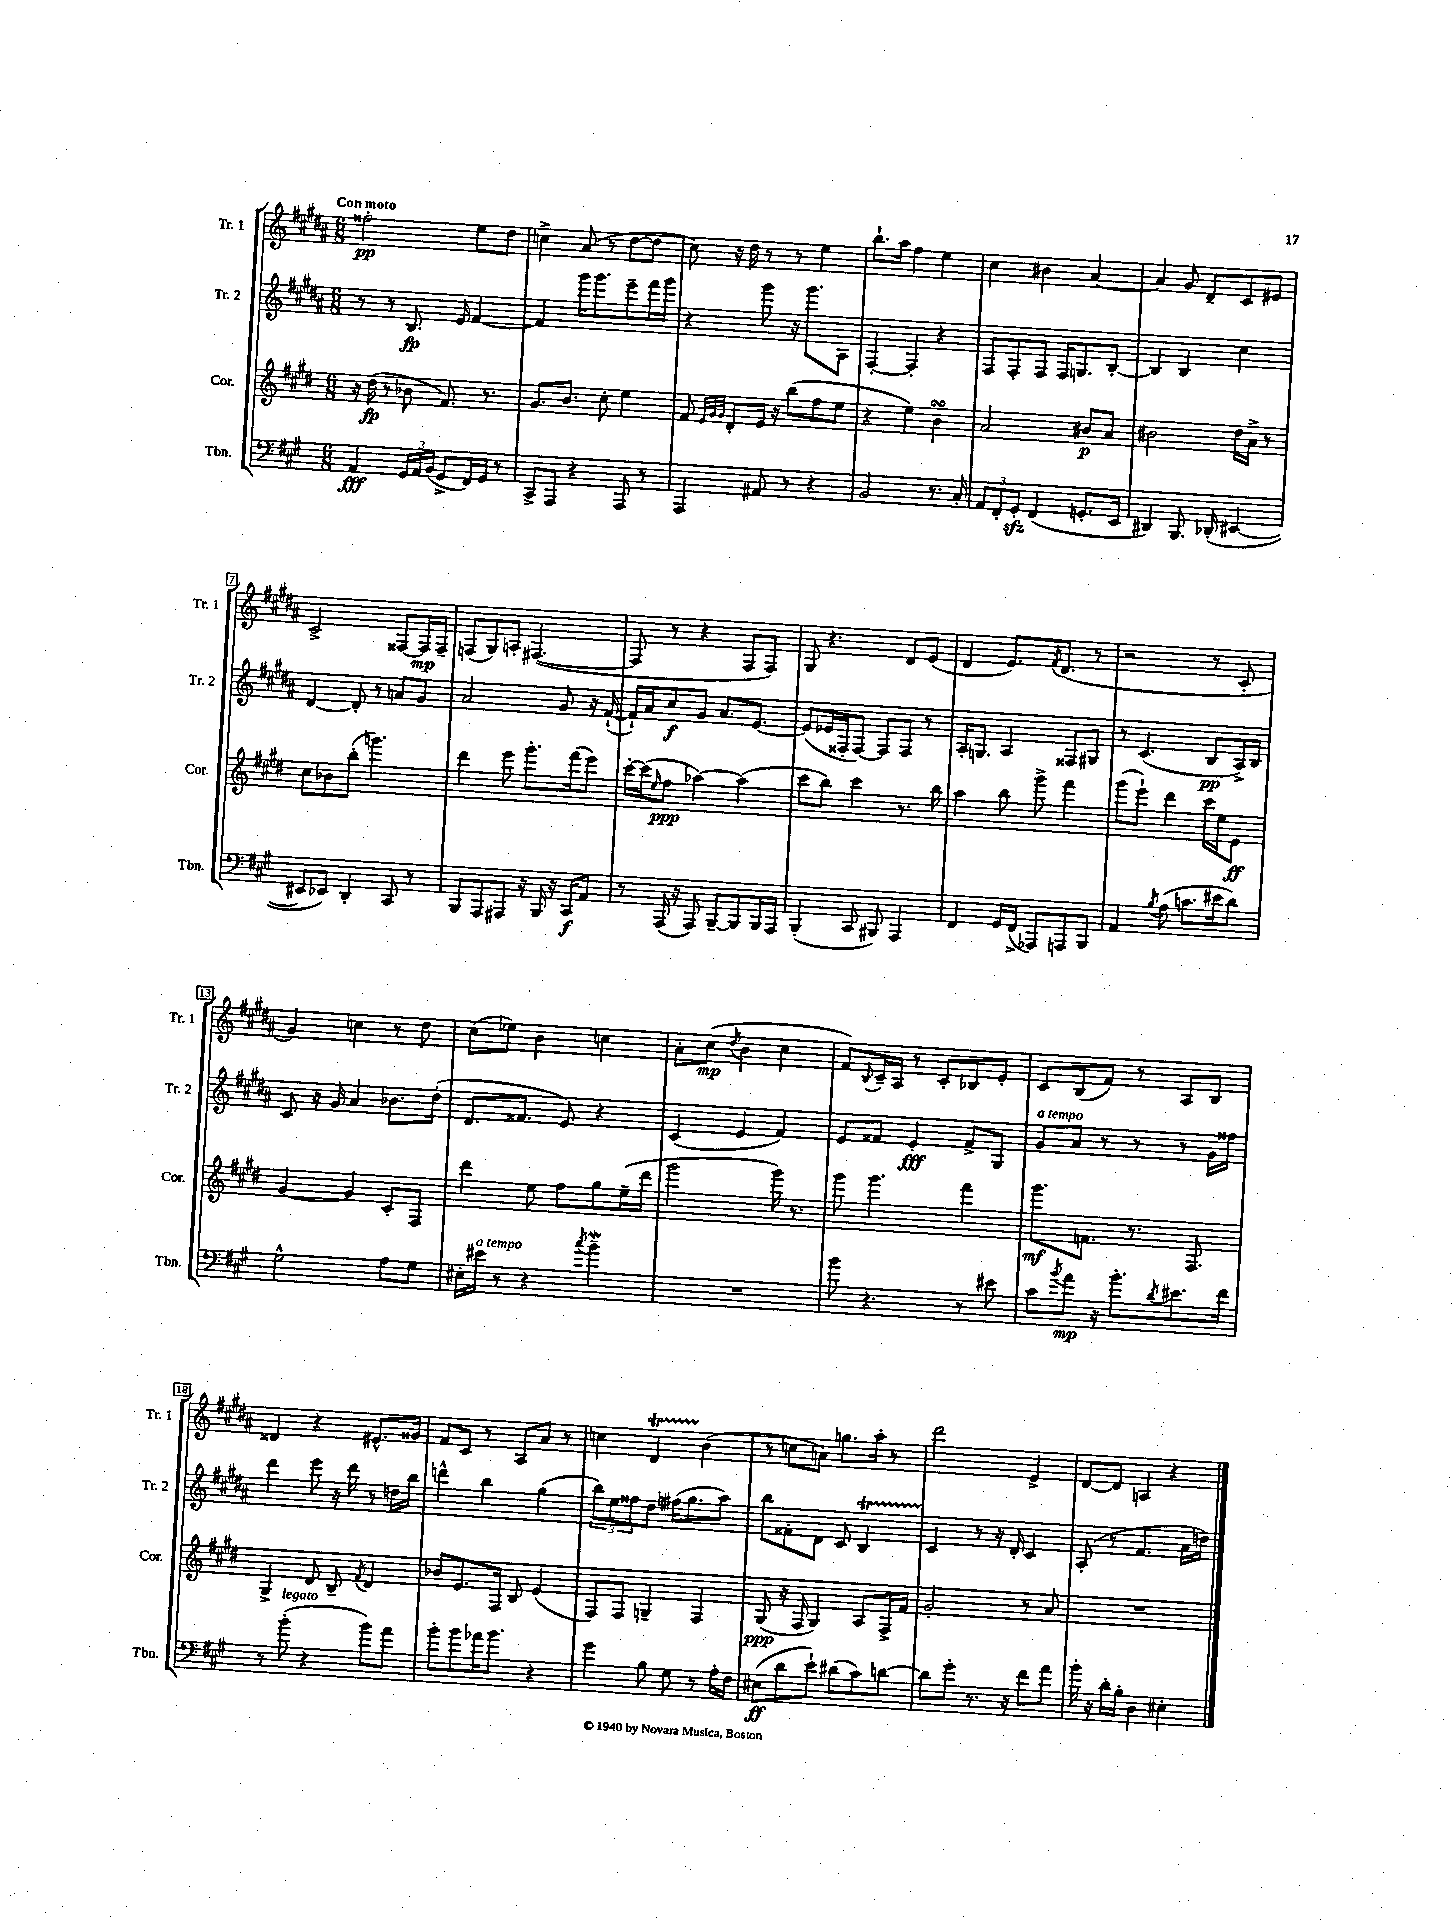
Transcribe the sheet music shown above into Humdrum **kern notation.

**kern	**dynam	**kern	**dynam	**kern	**dynam	**kern	**dynam
*part4	*part4	*part3	*part3	*part2	*part2	*part1	*part1
*staff4	*staff4	*staff3	*staff3	*staff2	*staff2	*staff1	*staff1
*I"Tbn.	*	*I"Cor.	*	*I"Tr. 2	*	*I"Tr. 1	*
*I'Tbn.	*	*I'Cor.	*	*I'Tr. 2	*	*I'Tr. 1	*
*clefF4	*	*clefG2	*	*clefG2	*	*clefG2	*
*k[f#c#g#]	*	*k[f#c#g#d#]	*	*k[f#c#g#d#a#]	*	*k[f#c#g#d#a#]	*
*M6/8	*	*M6/8	*	*M6/8	*	*M6/8	*
=1	=1	=1	=1	=1	=1	=1	=1
!	!	!	!	!	!	!LO:TX:a:B:t=Con moto	!
4AA/	fff	16r	.	8r	.	2ff##X'\	pp
.	.	(16dd#\	fp	.	.	.	.
.	.	8r	.	8r	.	.	.
24GG#/LL	.	8b-X\	.	8.B/	fp	.	.
24AA/	.	.	.	.	.	.	.
(24BB/JJ	.	.	.	.	.	.	.
8GG#^/L	.	8.f#/)	.	.	.	.	.
.	.	.	.	16e/	.	.	.
16FF#/L)	.	.	.	[4f#/	.	8ee\L	.
16GG#/JJ	.	8.r	.	.	.	.	.
8r	.	.	.	.	.	8dd#\J	.
=2	=2	=2	=2	=2	=2	=2	=2
8CC#^/L	.	8.g#/L	.	4f#/]	.	4ccn^\	.
8AAA/J	.	.	.	.	.	.	.
.	.	8.b/J	.	.	.	.	.
4r	.	.	.	16ggg#\KL	.	(8a#/	.
.	.	.	.	8.ggg#\	.	.	.
.	.	8cc#'\	.	.	.	8r	.
8AAA/	.	4ee\	.	8eee~\	.	[8dd#\L	.
8r	.	.	.	16fff#\L	.	8dd#\J]	.
.	.	.	.	16ggg#\JJ	.	.	.
=3	=3	=3	=3	=3	=3	=3	=3
4AAA/	.	8f#/	.	4r	.	8cc#\)	.
.	.	32qqe/LLL	.	.	.	.	.
.	.	32qqg#/	.	.	.	.	.
.	.	32qqg#/JJJ	.	.	.	.	.
.	.	8d#'/L	.	.	.	16r	.
.	.	.	.	.	.	16dd#\	.
8AA#X/	.	16e/Jk	.	8ggg#\	.	8r	.
.	.	16r	.	.	.	.	.
8r	.	(8bb\L	.	16r	.	8r	.
.	.	.	.	8.ggg#\L	.	.	.
4r	.	8ff#\	.	.	.	4ee\	.
.	.	8ee\J	.	8A#\J	.	.	.
=4	=4	=4	=4	=4	=4	=4	=4
2BB/	.	4r	.	[4F#'/	.	8.bb`\L	.
.	.	.	.	.	.	16aa#\Jk	.
.	.	4ee\)	.	4F#'/]	.	4ff#\	.
8.r	.	4bsSSS\	.	4r	.	4ee\	.
16C#'/	.	.	.	.	.	.	.
=5	=5	=5	=5	=5	=5	=5	=5
12AA/L	.	2a/	.	8F#/L	.	4cc#\	.
12FF#'/	.	.	.	.	.	.	.
.	.	.	.	8F#'/	.	.	.
12GG#zz'/J	.	.	.	.	.	.	.
(4FF#/	.	.	.	8F#/J	.	4b#X\	.
.	.	.	.	16F#/KL	.	.	.
.	.	.	.	8.Gn/	.	.	.
8.GGn'/L	.	8b#X/L	p	.	.	[4a#/	.
.	.	8a/J	.	[8B'/J	.	.	.
16EE/Jk	.	.	.	.	.	.	.
=6	=6	=6	=6	=6	=6	=6	=6
4DD#X/)	.	2b#X\	.	4B/]	.	4a#/]	.
8.BBB/	.	.	.	4B/	.	8g#/	.
.	.	.	.	.	.	8d#~/L	.
(16DD-X'/	.	.	.	.	.	.	.
[4EE#X/	.	16dd#\LL	.	4cc#\	.	8c#/	.
.	.	16a^\JJ	.	.	.	.	.
.	.	8r	.	.	.	8e#X/J	.
!!LO:LB:g=z
=7	=7	=7	=7	=7	=7	=7	=7
8EE#X/L]	.	8cc#\L	.	[4d#/	.	2c#^/	.
8EE-X/J)	.	8b-X\	.	.	.	.	.
4DD'/	.	(8bb'\J	.	8d#'/]	.	.	.
.	.	4.gggn\)	.	8r	.	.	.
8CC#/	.	.	.	8an/L	.	[8F##X/L	.
8r	.	.	.	8g#/J	.	16F##/L]	mp
.	.	.	.	.	.	16F##~/JJ	.
=8	=8	=8	=8	=8	=8	=8	=8
8BBB/L	.	4ddd#\	.	2a#/	.	(8Fn/L	.
8AAA/	.	.	.	.	.	8G#/)	.
8AAA#X/J	.	8eee\	.	.	.	8An'/J	.
16r	.	8.ggg#'\L	.	.	.	([4.F#X/	.
16BBB/	.	.	.	.	.	.	.
16r	.	.	.	8g#/	.	.	.
16CC#/KL	f	(16fff#\k	.	.	.	.	.
8AA/J	.	8eee\J)	.	16r	.	.	.
.	.	.	.	([16f#`/	.	.	.
=9	=9	=9	=9	=9	=9	=9	=9
8r	.	[16ccc#'\LL	.	16f#`/LL])	.	8F#/]	.
.	.	(16ccc#\J]	.	16a#/J	.	.	.
.	.	16qqee/	.	.	.	.	.
(16AAA/	.	8ff#\J	ppp	8cc#/	f	8r	.
16r	.	.	.	.	.	.	.
8AAA/)	.	[4aa-X\)	.	8g#/J	.	4r	.
[8BBB~/L	.	.	.	8.a#/L	.	.	.
8BBB/]	.	(4aa-\]	.	.	.	8F#/L	.
.	.	.	.	[8.e/J	.	.	.
16BBB/L	.	.	.	.	.	8F#/J)	.
16AAA/JJ	.	.	.	.	.	.	.
=10	=10	=10	=10	=10	=10	=10	=10
(4BBB'/	.	8ccc#\L	.	(8e/L]	.	8G#/	.
.	.	8bb\J)	.	16e-X/L	.	4.r	.
.	.	.	.	16F##X'/J	.	.	.
8CC#/	.	4ccc#\	.	[8F##/J)	.	.	.
8BBB#X/)	.	.	.	8F##/L]	.	.	.
4AAA/	.	8.r	.	8F##/J	.	8d#/L	.
.	.	.	.	8r	.	(8e/J	.
.	.	16bb\	.	.	.	.	.
=11	=11	=11	=11	=11	=11	=11	=11
4FF#/	.	4aa\	.	16A#'/KL	.	4d#/	.
.	.	.	.	8.Gn/J	.	.	.
16GG#/LL	.	8bb\	.	4A#/	.	8.e/L)	.
(16FF#^/JJ	.	.	.	.	.	.	.
8AAA-X/L)	.	8ggg#^\	.	.	.	.	.
.	.	.	.	.	.	8qf#/	.
.	.	.	.	.	.	(8.d#/J	.
8AAAn/	.	4fff#\	.	8F##X/L	.	.	.
8BBB/J	.	.	.	8G#X/J	.	8r	.
=12	=12	=12	=12	=12	=12	=12	=12
4AA/	.	(8ggg#\L	.	8r	.	2r	.
.	.	8eee`\J)	.	(4.c#/	.	.	.
8qB/	.	.	.	.	.	.	.
(8A\	.	4ddd#\	.	.	.	.	.
8.cn\L	.	.	.	.	.	.	.
.	.	16ccc#\LL	.	8B/L	pp	8r	.
16e#X\k	.	16ee\J	.	.	.	.	.
8d\J)	.	8e\J	ff	16A#^/L)	.	8c#'/	.
.	.	.	.	16B/JJ	.	.	.
!!LO:LB:g=z
=13	=13	=13	=13	=13	=13	=13	=13
2G#^^\	.	[4g#/	.	8c#/	.	4g#/)	.
.	.	.	.	16r	.	.	.
.	.	.	.	16g#/	.	.	.
.	.	4g#/]	.	4a#/	.	4ccn\	.
8A\L	.	8c#'/L	.	8.b-X\L	.	8r	.
8G#\J	.	8F#/J	.	.	.	8dd#\	.
.	.	.	.	(16dd#'\Jk	.	.	.
=14	=14	=14	=14	=14	=14	=14	=14
16E#X'\LL	.	4ddd#\	.	8.d#/L	.	(8cc#\L	.
!LO:TX:a:i:t=a tempo	!	!	!	!	!	!	!
16e#X\JJ	.	.	.	.	.	.	.
8r	.	.	.	.	.	8ee-X\J)	.
.	.	.	.	8.f##X/J	.	.	.
4r	.	8ee\	.	.	.	4b\	.
.	.	8ff#\L	.	8e/)	.	.	.
8qcc#/	.	.	.	.	.	.	.
4bW~\	.	8gg#\	.	4r	.	4ccn\	.
.	.	(16ee~\L	.	.	.	.	.
.	.	16ddd#\JJ	.	.	.	.	.
=15	=15	=15	=15	=15	=15	=15	=15
2.r	.	2ggg#\	.	(4c#/	.	8a#'\L	.
.	.	.	.	.	.	(8cc#\J	mp
.	.	.	.	.	.	8qdd#/	.
.	.	.	.	4e/	.	4b\	.
.	.	16ggg#\)	.	4f#/)	.	4cc#\	.
.	.	8.r	.	.	.	.	.
=16	=16	=16	=16	=16	=16	=16	=16
8b\	.	8ggg#\	.	8e/L	.	8f#/L)	.
.	.	.	.	.	.	8qqB/	.
4.r	.	4.ggg#\	.	8f##X/J	.	16c#~/L	.
.	.	.	.	.	.	16A#/JJ	.
.	.	.	.	4e'/	fff	8r	.
.	.	.	.	.	.	8c#'/L	.
8r	.	4fff#\	.	8f##^/L	.	8B-X/	.
8e#X\	.	.	.	8G#/J	.	8e'/J	.
=17	=17	=17	=17	=17	=17	=17	=17
!	!	!	!	!LO:TX:a:i:t=a tempo	!	!	!
8c#\L	.	8.ggg#\L	mf	8g#/L	.	8c#/L	.
8qb/	.	.	.	.	.	.	.
8a\J	mp	.	.	8a#/J	.	(8B/	.
.	.	8.fn\J	.	.	.	.	.
16r	.	.	.	8r	.	8f#/J)	.
8.b'\L	.	.	.	.	.	.	.
.	.	8.r	.	8r	.	8r	.
8qd/	.	.	.	.	.	.	.
8.e#X\	.	.	.	8r	.	8A#/L	.
.	.	8.F#/	.	.	.	.	.
.	.	.	.	16g#\LL	.	8B/J	.
16f#\Jk	.	.	.	16ff##X\JJ	.	.	.
!!LO:LB:g=z
=18	=18	=18	=18	=18	=18	=18	=18
8r	.	4G#^/	.	4ddd#\	.	4d##X/	.
!LO:TX:a:i:t=legato	!	!	!	!	!	!	!
(8b'\	.	.	.	.	.	.	.
4r	.	8d#/	.	8eee\	.	4r	.
.	.	8B~/	.	16r	.	.	.
.	.	.	.	16ddd#\	.	.	.
.	.	8qf#/	.	.	.	.	.
8b\L)	.	4d#/	.	8r	.	8.e#X^^/L	.
8a\J	.	.	.	16ddn\LL	.	.	.
.	.	.	.	16bb\JJ	.	16g##X/Jk	.
=19	=19	=19	=19	=19	=19	=19	=19
8b'\L	.	8b-X/L	.	4dddn^^\	.	8f#/L	.
8b\	.	8.e/	.	.	.	8c#/J	.
16a-X\K	.	.	.	4bb\	.	8r	.
8.b\J	.	16F#/Jk	.	.	.	.	.
.	.	8B/	.	.	.	8A#/L	.
4r	.	(4e/	.	(4gg#\	.	8a#/J	.
.	.	.	.	.	.	8r	.
=20	=20	=20	=20	=20	=20	=20	=20
4g#\	.	8F#/L)	.	12bb\L)	.	4ccn\	.
.	.	.	.	12ee\	.	.	.
.	.	8F#/J	.	.	.	.	.
.	.	.	.	12ff##X\	.	.	.
8B\	.	4Gn~/	.	8dd#\J	.	4d#t/	.
8G#\	.	.	.	(16ff#X\KL	.	.	.
.	.	.	.	8.gg#\	.	.	.
8r	.	4F#/	.	.	.	(4b\	.
16A'\LL	.	.	.	8aa#\J)	.	.	.
16F#\JJ	.	.	.	.	.	.	.
=21	=21	=21	=21	=21	=21	=21	=21
(8E#X\L	ff	(8G#/	ppp	8bb\L	.	8r	.
8d\	.	16r	.	8f##X'\	.	8ccn\L	.
.	.	16F#/	.	.	.	.	.
8e`\J)	.	4G#/)	.	8d#\J	.	8an\J)	.
(8d#X\L	.	.	.	8c#/	.	8.ggn\L	.
8c#\)	.	8A/L	.	4BT/	.	.	.
.	.	.	.	.	.	16aa#'\Jk	.
[8dn\J	.	16F#^/L	.	.	.	8r	.
.	.	16f#/JJ	.	.	.	.	.
=22	=22	=22	=22	=22	=22	=22	=22
8d\L]	.	2g#'/	.	4c#/	.	2ddd#\	.
8g#'\J	.	.	.	.	.	.	.
8.r	.	.	.	8r	.	.	.
.	.	.	.	16r	.	.	.
16r	.	.	.	16d#'/	.	.	.
8f#\L	.	8r	.	4c#/	.	4e^/	.
8a\J	.	8a/	.	.	.	.	.
=23	=23	=23	=23	=23	=23	=23	=23
16b'\	.	2.r	.	(8A#'/	.	[8d#/L	.
16r	.	.	.	.	.	.	.
16d'\LL	.	.	.	8r	.	8d#/J]	.
16B'\JJ	.	.	.	.	.	.	.
4D\	.	.	.	4.f#/	.	4An/	.
4E#X'\	.	.	.	.	.	4r	.
.	.	.	.	16a#\LL	.	.	.
.	.	.	.	16ddn\JJ)	.	.	.
==	==	==	==	==	==	==	==
*-	*-	*-	*-	*-	*-	*-	*-
